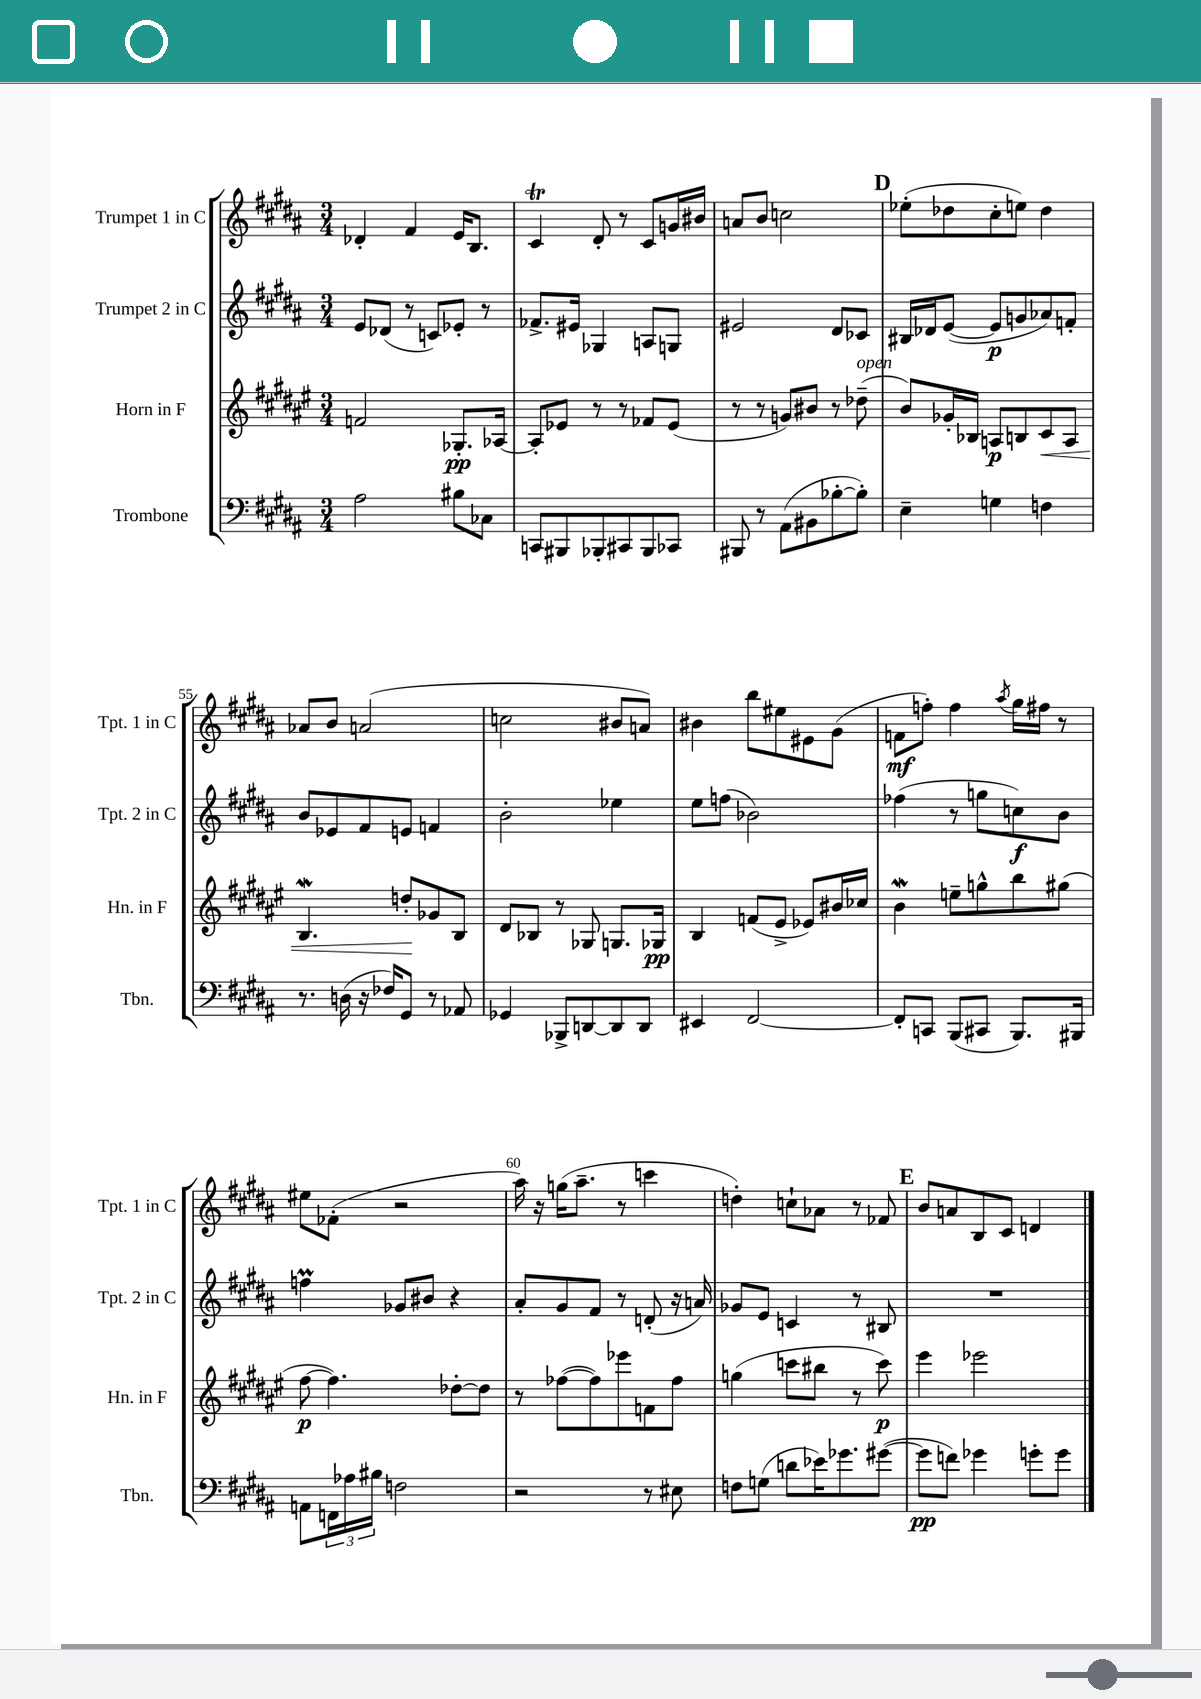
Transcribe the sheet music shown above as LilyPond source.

<<
\new StaffGroup <<
\new Staff = "s0" \with { instrumentName = "Trumpet 1 in C" shortInstrumentName = "Tpt. 1 in C" } {
    \clef treble \key b \major \numericTimeSignature \time 3/4
    des'4-. fis'4 e'16 b8. |
    cis'4\trill dis'8-. r8 cis'8 g'16 bis'16 |
    a'8 b'8 c''2 |
    \mark \markup { \bold "D" } ees''8-.( des''8 cis''8-. e''8) des''4 |
    aes'8 b'8 a'2( |
    c''2 bis'8 a'8) |
    bis'4 b''8 eis''8 eis'8 gis'8( |
    f'8\mf f''8-.) f''4 \acciaccatura { ais''8 } gis''16 fis''16 r8 |
    eis''8 fes'8-.( r2 |
    ais''16) r16 g''16( ais''8.-- r8 c'''4 |
    d''4-.) c''8-! aes'8 r8 fes'8 |
    \mark \markup { \bold "E" } b'8 a'8 b8 cis'8 d'4 \bar "|." |
}
\new Staff = "s1" \with { instrumentName = "Trumpet 2 in C" shortInstrumentName = "Tpt. 2 in C" } {
    \clef treble \key b \major \numericTimeSignature \time 3/4
    e'8 des'8( r8 c'8) ees'8-. r8 |
    fes'8.-> eis'16 ges4 a8 g8 |
    eis'2 dis'8 ces'8 |
    \mark \markup { \bold "D" } bis16 des'16 e'8~( e'8\p g'8 aes'8) f'8-. |
    b'8 ees'8 fis'8 e'8 f'4 |
    b'2-. ees''4 |
    e''8 f''8( bes'2) |
    fes''4( r8 g''8 c''8\f) b'8 |
    f''4\prall ges'8 bis'8 r4 |
    ais'8-. gis'8 fis'8 r8 d'8-.( r16 a'16) |
    ges'8 e'8 c'4 r8 bis8 |
    \mark \markup { \bold "E" } R2. \bar "|." |
}
\new Staff = "s2" \with { instrumentName = "Horn in F" shortInstrumentName = "Hn. in F" } {
    \clef treble \key fis \major \numericTimeSignature \time 3/4
    f'2 ges8.-.\pp aes16~ |
    aes8-. ees'8 r8 r8 fes'8 ees'8( |
    r8 r8 g'8) bis'8 r8 des''8--^\markup { \italic "open" }( |
    \mark \markup { \bold "D" } b'8) ges'16-. bes16 a8\p b8 cis'8\< a8 |
    b4.\mordent d''8-.\! ges'8 b8 |
    dis'8 bes8 r8 ges8 g8. ges16\pp |
    b4 f'8( eis'8-> ees'8) bis'16 ces''16 |
    b'4\mordent e''8-- g''8-^ b''8 gis''8( |
    fis''8~\p fis''4.) des''8~-. des''8 |
    r8 fes''8~( fes''8) ees'''8 f'8 fes''8 |
    g''4( c'''8 bis''8 r8 c'''8\p) |
    \mark \markup { \bold "E" } eis'''4 ees'''2 \bar "|." |
}
\new Staff = "s3" \with { instrumentName = "Trombone" shortInstrumentName = "Tbn." } {
    \clef bass \key b \major \numericTimeSignature \time 3/4
    ais2 bis8 ces8 |
    c,8 bis,,8 bes,,8-. cis,8 bes,,8 ces,8 |
    bis,,8 r8 ais,8( bis,8 bes8~-. bes8-.) |
    \mark \markup { \bold "D" } e4-- g4 f4 |
    r8. d16( r16 fes16) gis,8 r8 aes,8 |
    ges,4 bes,,8-> d,8~ d,8 d,8 |
    eis,4 fis,2~ |
    fis,8-. c,8 b,,8( cis,8 b,,8.) bis,,16 |
    a,8 \tuplet 3/2 { f,16 aes16 bis16 } f2 |
    r2 r8 eis8 |
    f8 g8( d'8 ees'16) ges'8. gis'8~( |
    \mark \markup { \bold "E" } gis'8\pp f'8) ges'4 g'8-. g'8 \bar "|." |
}
>>
>>
\layout { \context { \Score currentBarNumber = #51 \override BarNumber.break-visibility = ##(#f #t #t) barNumberVisibility = #(every-nth-bar-number-visible 5) } }
